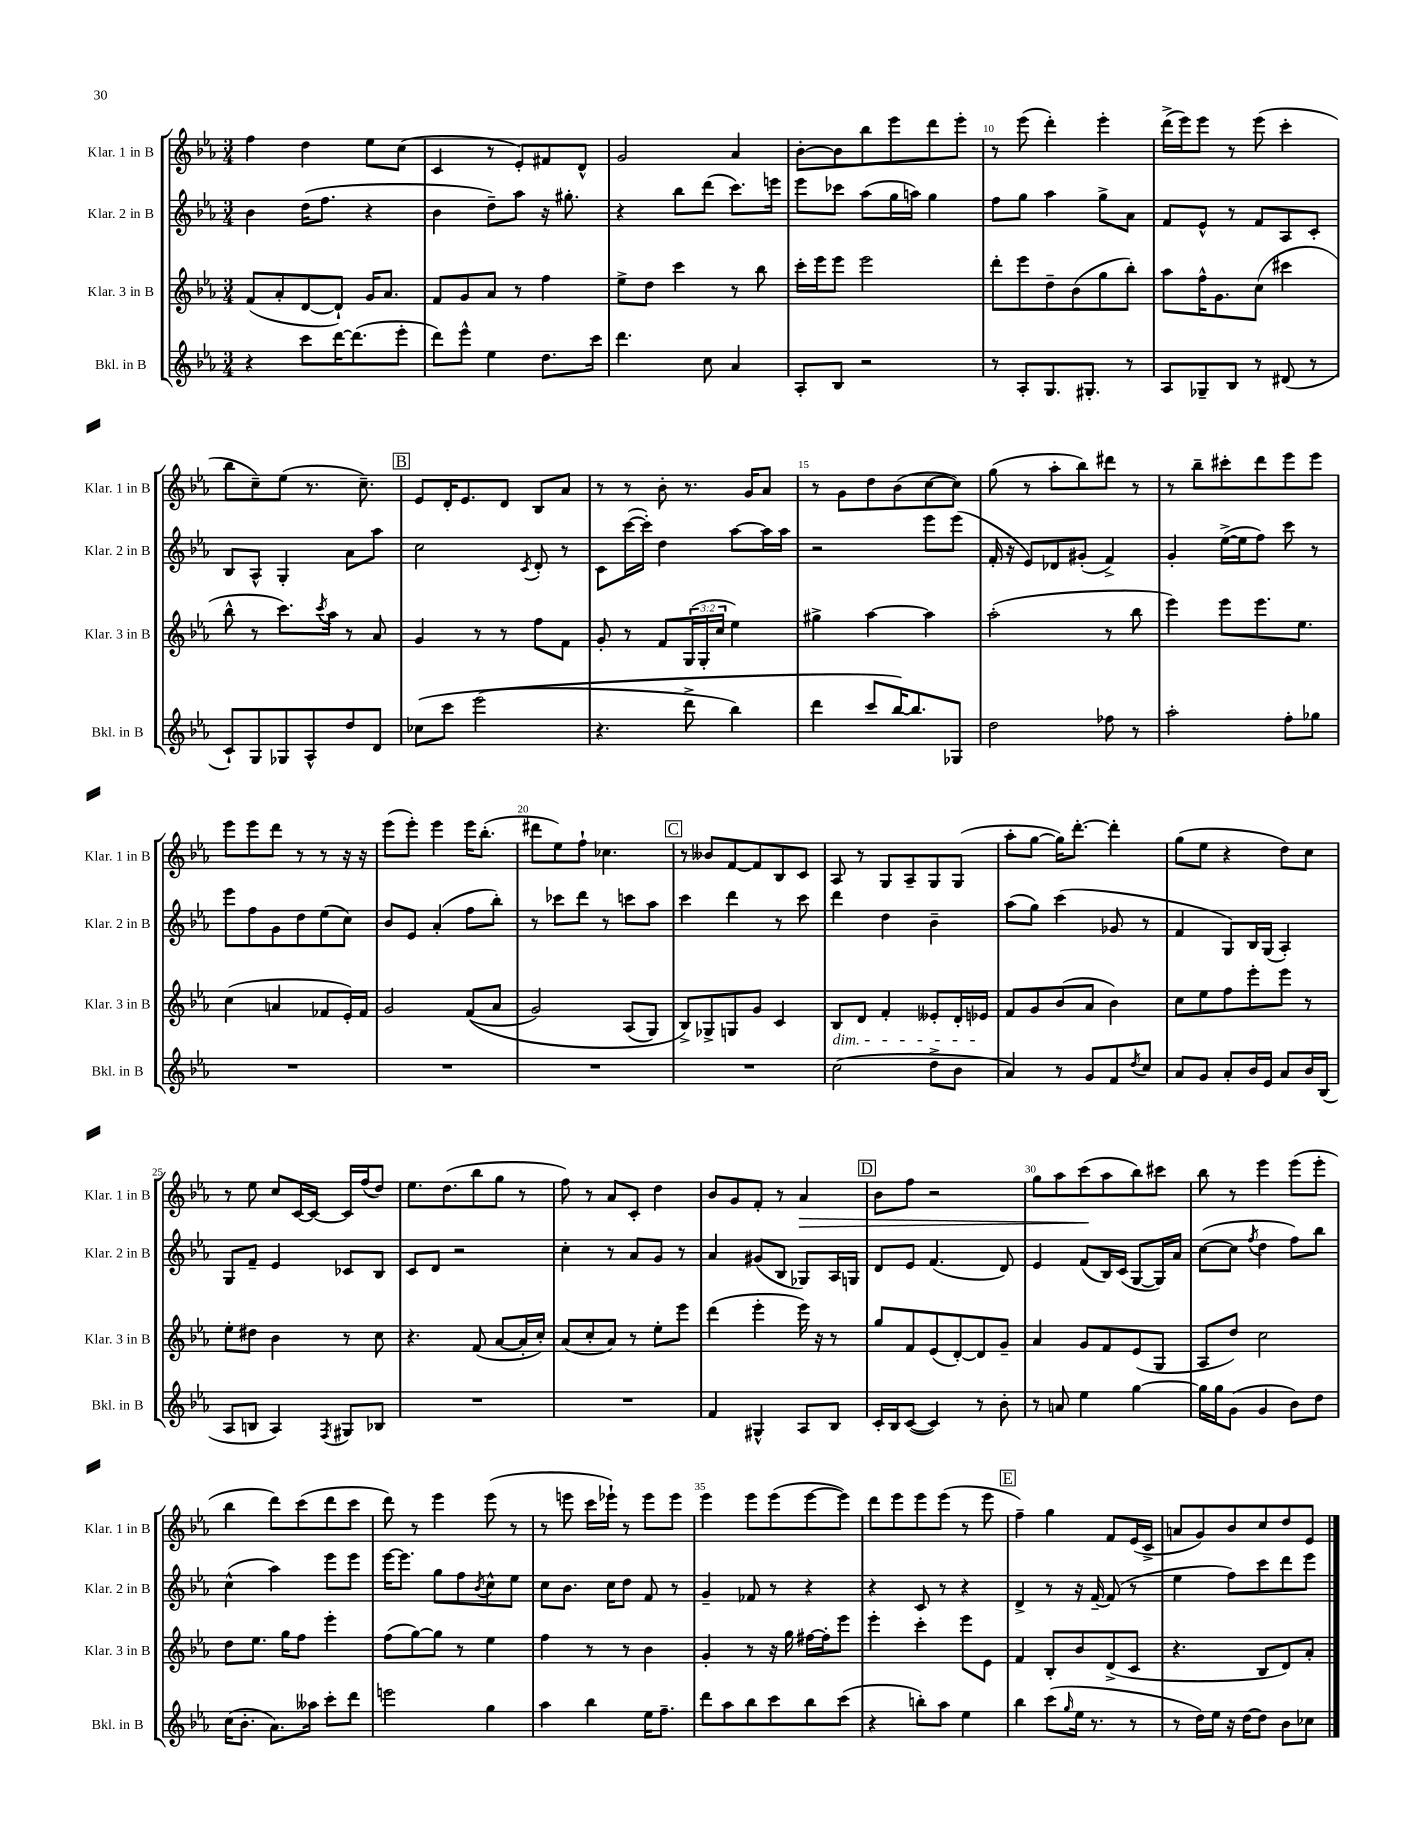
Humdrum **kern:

**kern	**kern	**kern	**kern	**dynam
*part4	*part3	*part2	*part1	*part1
*staff4	*staff3	*staff2	*staff1	*staff1
*I"Bkl. in B	*I"Klar. 3 in B	*I"Klar. 2 in B	*I"Klar. 1 in B	*
*I'Bkl. in B	*I'Klar. 3 in B	*I'Klar. 2 in B	*I'Klar. 1 in B	*
*clefG2	*clefG2	*clefG2	*clefG2	*
*k[b-e-a-]	*k[b-e-a-]	*k[b-e-a-]	*k[b-e-a-]	*
*M3/4	*M3/4	*M3/4	*M3/4	*
=6	=6	=6	=6	=6
4r	(8f/L	4b-\	4ff\	.
.	8a-'/	.	.	.
8ccc\L	[8d/	(16dd\KL	4dd\	.
.	.	8.ff\J	.	.
[16ddd\K	8d`/J])	.	.	.
(8.ddd\]	.	.	.	.
.	16g/KL	4r	8ee-\L	.
.	8.a-/J	.	.	.
8eee-'\J	.	.	(8cc\J	.
=7	=7	=7	=7	=7
8ddd\L)	8f/L	4b-\	4c/	.
8eee-^^\J	8g/	.	.	.
4ee-\	8a-/J	8dd~\L)	8r	.
.	8r	8aa-\J	8e-'/L)	.
8.dd\L	4ff\	16r	8f#X/	.
.	.	8.gg#X'\	.	.
.	.	.	8d^^/J	.
16ccc\Jk	.	.	.	.
=8	=8	=8	=8	=8
4.ddd\	8ee-^\L	4r	2g/	.
.	8dd\J	.	.	.
.	4ccc\	8bb-\L	.	.
8cc\	.	(8ddd\J	.	.
4a-/	8r	8.ccc\L)	4a-/	.
.	8bb-\	.	.	.
.	.	16eeen\Jk	.	.
=9	=9	=9	=9	=9
8A-'/L	16ccc'\LL	8eee-\L	[8b-'\L	.
.	16eee-\J	.	.	.
8B-/J	8eee-\J	8ccc-X\J	8b-\]	.
2r	2eee-\	(8aa-\L	8bb-\	.
.	.	16gg\L	8eee-\	.
.	.	16aan\JJ)	.	.
.	.	4gg\	8ddd\	.
.	.	.	8eee-'\J	.
=10	=10	=10	=10	=10
8r	8ddd'\L	8ff\L	8r	.
8A-'/L	8eee-\	8gg\J	(8eee-\	.
8.G/	8dd~\	4aa-\	4ddd'\)	.
.	(8b-\	.	.	.
8.G#X'/J	.	.	.	.
.	8gg\	8gg^\L	4eee-'\	.
8r	8bb-'\J)	8a-\J	.	.
=11	=11	=11	=11	=11
8A-/L	8aa-\L	8f/L	(16ddd^\LL	.
.	.	.	16eee-\J)	.
8G-X~/	16ff^^\K	8e-^^/J	8eee-\J	.
.	8.g\	.	.	.
8B-/J	.	8r	8r	.
8r	(8cc\J	8f/L	(8eee-\	.
(8d#X/	4ccc#X\	8A-/	4ccc'\	.
8r	.	8c'/J	.	.
!!LO:LB:g=z
=12	=12	=12	=12	=12
8c`/L)	8bb-^^\	8B-/L	8bb-\L	.
8G/	8r	8A-^^/J	8cc~\)	.
8G-X/	8.ccc\L)	4G'/	(8ee-\J	.
8A-^^/	.	.	8.r	.
.	8qccc/	.	.	.
.	16aa-\Jk	.	.	.
8dd/	8r	8a-\L	.	.
.	.	.	8.cc~\)	.
8d/J	8a-/	8aa-\J	.	.
!!LO:REH:place=s1:t=B
=13	=13	=13	=13	=13
(8cc-X\L	4g/	2cc\	8e-/L	.
8ccc\J	.	.	16d'/K	.
.	.	.	8.e-/	.
(2eee-\	8r	.	.	.
.	8r	.	8d/J	.
.	.	8qc/	.	.
.	8ff\L	8d'/	8B-/L	.
.	8f\J	8r	8a-/J	.
=14	=14	=14	=14	=14
4.r	8g'/	8c\L	8r	.
.	8r	([16ccc\L	8r	.
.	.	16ccc'\JJ])	.	.
.	8f/L	4dd\	8b-'\	.
8ddd^\	(24G/L	.	8.r	.
.	24G'/	.	.	.
.	24cc/JJ	.	.	.
4bb-\)	4ee-\)	[8aa-\L	.	.
.	.	.	16g/KL	.
.	.	16aa-\L]	8a-/J	.
.	.	16aa-\JJ	.	.
=15	=15	=15	=15	=15
4ddd\	4gg#X^\	2r	8r	.
.	.	.	8g\L	.
8ccc/L	[4aa-\	.	8dd\	.
[16bb-/K)	.	.	(8b-\	.
8.bb-/]	.	.	.	.
.	4aa-\]	8eee-\L	[8cc\	.
8G-X/J	.	(8eee-\J	8cc\J])	.
=16	=16	=16	=16	=16
2dd\	(2aa-'\	16f'/	(8gg\	.
.	.	16r	.	.
.	.	8e-/L)	8r	.
.	.	8d-X/	8aa-'\L	.
.	.	(8g#X'/J	8bb-\)	.
8ff-X\	8r	4f^/)	8ddd#X\J	.
8r	8bb-\	.	8r	.
=17	=17	=17	=17	=17
2aa-'\	4eee-\)	4g'/	8r	.
.	.	.	8bb-~\L	.
.	8eee-\L	([16ee-^\LL	8ccc#X'\	.
.	.	16ee-\J]	.	.
.	8.eee-\	8ff\J)	8ddd\	.
8ff'\L	.	8ccc\	8eee-\	.
.	8.ee-\J	.	.	.
8gg-X\J	.	8r	8eee-\J	.
!!LO:LB:g=z
=18	=18	=18	=18	=18
2.r	(4cc\	8eee-\L	8eee-\L	.
.	.	8ff\	8eee-\	.
.	4an/	8g\	8ddd\J	.
.	.	8dd\	8r	.
.	8f-X/L	(8ee-\	8r	.
.	16e-'/L)	8cc\J)	16r	.
.	16f-/JJ	.	16r	.
=19	=19	=19	=19	=19
2.r	2g/	8b-/L	(8eee-\L	.
.	.	8e-/J	8eee-'\J)	.
.	.	(4a-'/	4eee-\	.
.	((8f/L	8ff\L	16eee-\KL	.
.	.	.	(8.bb-'\J	.
.	8a-/J	8bb-'\J)	.	.
=20	=20	=20	=20	=20
2.r	2g/)	8r	8ddd#X\L	.
.	.	8ccc-X\L	8ee-\)	.
.	.	8ddd\J	8ff`\J	.
.	.	8r	4.cc-X\	.
.	(8A-/L	8cccn\L	.	.
.	8G/J)	8aa-\J	.	.
!!LO:REH:place=s1:t=C
=21	=21	=21	=21	=21
2.r	8B-^/L)	4ccc\	8r	.
.	8G-X^/	.	8b--X/L	.
.	8Gn/	4ddd\	[8f/	.
.	8g/J	.	8f/]	.
.	4c/	8r	8B-/	.
.	.	8ccc\	8c/J	.
=22	=22	=22	=22	=22
!	!LO:TX:b:i:t=dim.	!	!	!
(2cc\	8B-/L	4ddd\	8A-/	.
.	8d/J	.	8r	.
.	4f'/	4dd\	8G/L	.
.	.	.	8A-~/	.
8dd^\L	8e--X'/L	4b-~\	8G/	.
8b-\J	16d'/L	.	(8G/J	.
.	16e-X/JJ	.	.	.
=23	=23	=23	=23	=23
4a-/)	8f/L	(8aa-\L	8aa-'\L	.
.	8g/	8gg\J)	[8gg\J	.
8r	(8b-/	(4ccc\	16gg\KL])	.
.	.	.	[8.ddd'\J	.
8g/L	8a-/J	.	.	.
8f/	4b-\)	8g-X/	4ddd'\]	.
8qdd/	.	.	.	.
8cc/J	.	8r	.	.
=24	=24	=24	=24	=24
8a-/L	8cc\L	4f/	(8gg\L	.
8g/J	8ee-\	.	8ee-\J	.
8a-'/L	8ff\	8G/L)	4r	.
16b-/L	8eee-'\	16B-/L	.	.
16e-/JJ	.	(16G/JJ	.	.
8a-/L	8eee-\J	4A-'/)	8dd\L)	.
16b-/L	8r	.	8cc\J	.
(16B-/JJ	.	.	.	.
!!LO:LB:g=z
=25	=25	=25	=25	=25
8A-/L	8ee-'\L	8G/L	8r	.
8Bn/J	8dd#X\J	8f~/J	8ee-\	.
4A-/)	4b-\	4e-/	8cc/L	.
.	.	.	[16c/L	.
.	.	.	16c/JJ_	.
8qF/	.	.	.	.
8G#X/L	8r	8c-X/L	16c/LL]	.
.	.	.	(16ff/J	.
8B-X/J	8cc\	8B-/J	8dd/J)	.
=26	=26	=26	=26	=26
2.r	4.r	8c/L	8.ee-\L	.
.	.	8d/J	.	.
.	.	.	(8.dd\	.
.	.	2r	.	.
.	(8f/	.	8bb-\	.
.	[8a-/L	.	8gg\J	.
.	16a-'/L]	.	8r	.
.	16cc'/JJ)	.	.	.
=27	=27	=27	=27	=27
2.r	(8a-/L	4cc'\	8ff\)	.
.	8cc'/	.	8r	.
.	8a-/J)	8r	8a-/L	.
.	8r	8a-/L	8c'/J	.
.	8ee-'\L	8g/J	4dd\	.
.	8eee-\J	8r	.	.
=28	=28	=28	=28	=28
4f/	(4ddd\	4a-/	8b-/L	.
.	.	.	8g/	.
4G#X^^/	4eee-'\	(8g#X/L	8f'/J	.
.	.	8B-/J	8r	.
!	!	!	!	!LO:HP:b
8A-/L	16eee-\)	8G-X/L)	4a-/	>
.	16r	.	.	.
8B-/J	8r	16A-/L	.	.
.	.	16Gn/JJ	.	.
!!LO:REH:place=s1:t=D
=29	=29	=29	=29	=29
16c'/LL	8gg/L	8d/L	8b-\L	.
16B-/J	.	.	.	.
([8c/J	8f/	8e-/J	8ff\J	.
4c/])	(8e-/	(4.f/	2r	.
.	[8d'/)	.	.	.
8r	8d/]	.	.	.
8b-'\	8g~/J	8d/)	.	.
=30	=30	=30	=30	=30
8r	4a-/	4e-/	8gg\L	.
8an/	.	.	8aa-\	.
4ee-\	8g/L	(8f/L	(8ccc\	.
.	8f/	16B-/L)	8aa-\	]
.	.	(16c/JJ	.	.
[4gg\	(8e-/	[8G/L	8bb-\)	.
.	8G/J	16G/L])	8ccc#X\J	.
.	.	16a-/JJ	.	.
=31	=31	=31	=31	=31
16gg\LL]	8A-/L	([8cc\L	8bb-\	.
16gg\J	.	.	.	.
(8g\J	8dd/J)	8cc\J]	8r	.
.	.	8qff/	.	.
4g/	2cc\	4dd\	4eee-\	.
8b-\L)	.	8ff\L)	(8eee-\L	.
8dd\J	.	8bb-\J	8eee-'\J	.
!!LO:LB:g=z
=32	=32	=32	=32	=32
(16cc\KL	8dd\L	(4cc^^\	4bb-\	.
8.b-'\J	.	.	.	.
.	8.ee-\J	.	.	.
8.a-\L)	.	4aa-\)	8ddd\L)	.
.	16gg\KL	.	.	.
.	8ff\J	.	(8ccc\	.
16aa--X\Jk	.	.	.	.
8ccc'\L	4eee-'\	8eee-\L	8ddd\	.
8ddd\J	.	8eee-\J	8ccc\J	.
=33	=33	=33	=33	=33
2eeen\	(8ff\L	[16eee-\KL	8ddd\)	.
.	.	8.eee-\J]	.	.
.	[8gg\)	.	8r	.
.	8gg\J]	8gg\L	4eee-\	.
.	8r	8ff\	.	.
.	.	8qb-/	.	.
4gg\	4ee-\	8cc^^\	(8eee-\	.
.	.	8ee-\J	8r	.
=34	=34	=34	=34	=34
4aa-\	4ff\	8cc\L	8r	.
.	.	8.b-\J	8eeen\	.
4bb-\	8r	.	16ccc\LL	.
.	.	16cc\KL	16eee-X`\JJ)	.
.	8r	8dd\J	8r	.
16ee-\KL	4b-\	8f/	8eee-\L	.
8.ff~\J	.	.	.	.
.	.	8r	8eee-\J	.
=35	=35	=35	=35	=35
8ddd\L	4g'/	4g~/	4eee-\	.
8aa-\	.	.	.	.
8bb-\	8r	8f-X/	8eee-\L	.
8ccc\	16r	8r	(8eee-\	.
.	16gg\	.	.	.
8bb-\	[16ff#X\LL	4r	[8eee-\	.
.	16ff#'\J]	.	.	.
(8ccc\J	8eee-\J	.	8eee-\J])	.
=36	=36	=36	=36	=36
4r	4eee-'\	4r	8ddd\L	.
.	.	.	8eee-\	.
8bbn'\L)	4ccc'\	8c/	8eee-\	.
8aa-\J	.	8r	(8eee-\J	.
4ee-\	8eee-\L	4r	8r	.
.	8e-\J	.	8eee-\	.
!!LO:REH:place=s1:t=E
=37	=37	=37	=37	=37
4bb-\	4f/	4d^/	4ff~\)	.
(8ccc\L	8B-'/L	8r	4gg\	.
16qqgg/	.	.	.	.
16ee-\Jk	8b-/	16r	.	.
8.r	.	[16f~/	.	.
.	(8d^/	(8f/]	8f/L	.
8r	8c/J	8r	(16e-/L	.
.	.	.	16c^/JJ	.
=38	=38	=38	=38	=38
8r	4.r	4ee-\	8an/L	.
16dd\LL)	.	.	8g/)	.
16ee-\JJ	.	.	.	.
16r	.	8ff\L)	8b-/	.
[16dd\KL	.	.	.	.
8dd\J]	8B-/L	8ccc\	8cc/	.
8b-\L	8d/)	8ddd\	8dd/	.
8cc-X\J	8a-'/J	8eee-\J	8e-/J	.
==	==	==	==	==
*-	*-	*-	*-	*-
